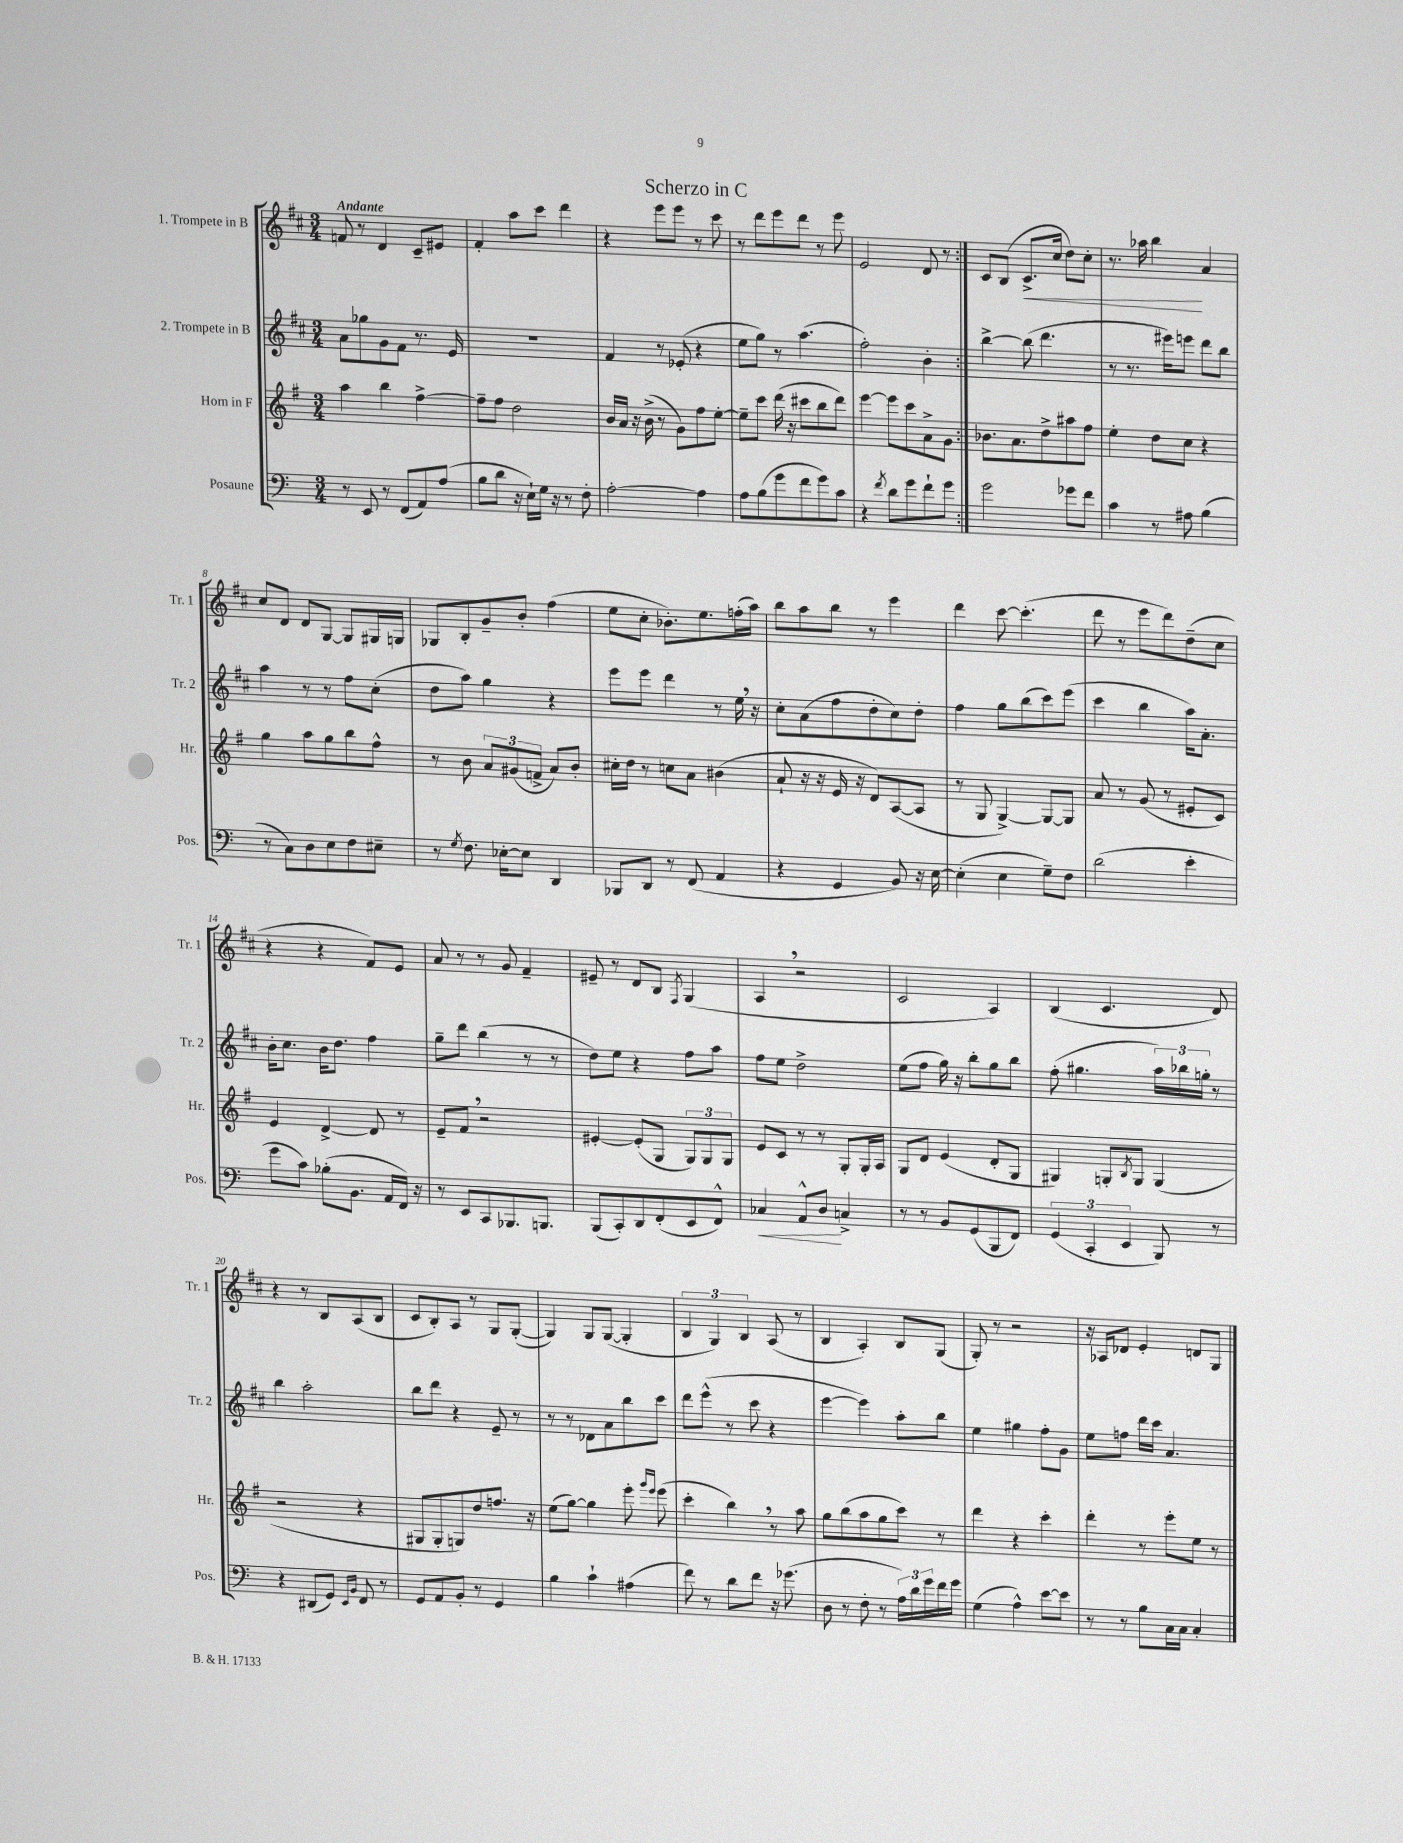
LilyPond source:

\header { title = "Scherzo in C" }
<<
\new StaffGroup <<
\new Staff = "s0" \with { instrumentName = "1. Trompete in B" shortInstrumentName = "Tr. 1" } {
    \clef treble \key d \major \numericTimeSignature \time 3/4 \tempo "Andante"
    \repeat volta 2 { f'8 r8 d'4 cis'8-- eis'8 |
    fis'4-. a''8 cis'''8 d'''4 |
    r4 e'''8 e'''8 r8 cis'''8 |
    r8 d'''8 e'''8 d'''8 r8 e'''8 |
    e'2 d'8 r8 | }
    cis'8 b8( cis'8.->\< cis''16 d''8) cis''8-. |
    r8. aes''16 b''4\! a'4 |
    cis''8 d'8 d'8 g8~ g8 gis16 g16 |
    ges8 b8-. g'8-- b'8-. fis''4( |
    e''8 cis''8-. bes'8.-.) e''8. f''16-.( a''16) |
    b''8 a''8 b''8 r8 e'''4 |
    d'''4 cis'''8~ cis'''4.-.( |
    d'''8 r8 e'''8 d'''8) d''8--( cis''8 |
    r4 r4 fis'8) e'8 |
    a'8 r8 r8 g'8 fis'4-- |
    eis'8-- r8 d'8 b8 \acciaccatura { fis8 } g4( |
    a4 \breathe r2 |
    cis'2 a4) |
    b4( cis'4. d'8) |
    r4 r8 b8 a8( b8 |
    cis'8 b8-.) a8 r8 g8 g8~-.( |
    g4) g8 g8~( g4-. |
    \tuplet 3/2 { b4 g4) b4 } a8( r8 |
    b4 a4-.) b8 g8( |
    g8-.) r8 r2 |
    r16 aes16 des'8 e'4-. d'8 g8 \bar "|." |
}
\new Staff = "s1" \with { instrumentName = "2. Trompete in B" shortInstrumentName = "Tr. 2" } {
    \clef treble \key d \major \numericTimeSignature \time 3/4
    \repeat volta 2 { a'8 ges''8 g'8 fis'8 r8. e'16 |
    R2. |
    fis'4 r8 ees'8-.( r4 |
    e''8 g''8) r8 a''4.( |
    fis''2-.) b'4-. | }
    b''4~-> b''8( d'''4. |
    r8 r8. eis'''16) e'''8 d'''8 b''8 |
    a''4 r8 r8 fis''8 cis''8-.( |
    d''8 a''8) g''4 r4 |
    e'''8 e'''8 d'''4 r8 e''16 \breathe r16 |
    cis''8-. a'8( fis''8 d''8-. cis''8) d''8-. |
    fis''4 g''8 b''8( cis'''8) e'''8( |
    cis'''4 b''4 a''16) a'8.-. |
    b'16-. cis''8. b'16 d''8. fis''4 |
    g''8-- d'''8 b''4( r8 r8 |
    d''8) e''8 r4 fis''8 a''8 |
    fis''8 e''8 d''2-> |
    e''8( fis''8 g''16) r16 b''8-. g''8 b''8 |
    fis''8-.( gis''4. \tuplet 3/2 { a''16) bes''16 g''16-. } r8 |
    b''4 a''2-. |
    b''8 d'''8 r4 e'8-- r8 |
    r8 r8 des'8 a'8 b''8 cis'''8 |
    d'''8 e'''8-^( r8 cis'''8 r4 |
    e'''4~ e'''4) a''8-. b''8 |
    e''4 gis''4 fis''8-. g'8 |
    e''8 f''8 d'''16 cis'''16 a'4. \bar "|." |
}
\new Staff = "s2" \with { instrumentName = "Horn in F" shortInstrumentName = "Hr." } {
    \clef treble \key g \major \numericTimeSignature \time 3/4
    \repeat volta 2 { a''4 b''4 fis''4~-> |
    fis''8-- fis''8 d''2 |
    b'16 a'16 r16 b'16->( r8 g'8) fis''8 e''8~-. |
    e''8-- c'''8 d'''16( r16 cis'''8 b''8 d'''8) |
    e'''4~ e'''8 c'''8 a'8-> g'8 | }
    bes'8. a'8. d''8-> ais''8 fis''8 |
    e''4-. d''8 c''8 r4 |
    g''4 a''8 g''8 b''8 fis''8-^ |
    r8 b'8 \tuplet 3/2 { a'8 gis'8( f'8-> } a'8) b'8-. |
    cis''16-. d''16 r8 c''8 a'8 bis'4( |
    a'8-! r16 r16 e'16 r16 d'8) a8~( a8 |
    r8 g8 g4~->) g8~ g8 |
    a'8 r8 g'8( r8 eis'8-. c'8) |
    e'4 d'4~-> d'8 r8 |
    e'8-- fis'8 \breathe r2 |
    eis'4~-. eis'8-.( g8 \tuplet 3/2 { g8) g8 g8 } |
    e'8 c'8 r8 r8 g8-. g16-. a16 |
    g8 d'8 e'4( d'8-. g8 |
    gis4) g8-. \acciaccatura { b8 } g8 g4( |
    r2 r4 |
    gis8 gis8-. g8) d''8 f''8. r16 |
    e''8( g''8~) g''4 e'''8-. \grace { g'''16 e'''16 } e'''8( |
    c'''4-. b''4) \breathe r8 a''8 |
    g''8 b''8( a''8 g''8 c'''8) r8 |
    d'''4 r4 c'''4-. |
    d'''4-. r8 e'''8-. e''8 r8 \bar "|." |
}
\new Staff = "s3" \with { instrumentName = "Posaune" shortInstrumentName = "Pos." } {
    \clef bass \key c \major \numericTimeSignature \time 3/4
    \repeat volta 2 { r8 e,8 r8 f,8( a,8) a8( |
    b8 d'8 r16 e16-!) g16 r16 r8 f8-. |
    a2~-. a4 |
    a8 b8( g'8 f'8 g'8) c'8 |
    r4 \acciaccatura { f'8 } d'8 g'8 f'8-! g'8 | }
    g'2 ges'8 f'8 |
    c'4 r8 ais8 b4( |
    r8 c8) d8 e8 f8 eis8-- |
    r8 \acciaccatura { g8 } f8. ees16~-. ees8 d,4 |
    bes,,8 d,8 r8 f,8( a,4 |
    r4 g,4 b,8) r16 e16~ |
    e4-.( e4 g8--) f8 |
    d'2( e'4-. |
    g'8 c'8) bes8-.( b,8. a,16 f,16) r16 |
    r8 e,8 c,8 bes,,8. b,,8. |
    b,,8( c,8-.) d,8 f,8-.( e,8 f,8-^) |
    ces4\< a,8-^ d8\! c4-> |
    r8 r8 b,8 g,8( b,,8 f,8) |
    \tuplet 3/2 { g,4( c,4-. e,4 } b,,8) r8 |
    r4 dis,8( g,8) \grace { e,16 b,16 } f,8 r8 |
    g,8 a,8 b,8-. r8 g,4 |
    b4 c'4-! ais4( |
    f'8) r8 d'8 f'8 r16 ges'8.( |
    d8 r8 f8-. r8 \tuplet 3/2 { a16) d'16 g'16 } f'16 g'16 |
    g4( a4-^) e'8~ e'8 |
    r8 r8 b8 c16 c16 c4-. \bar "|." |
}
>>
>>
